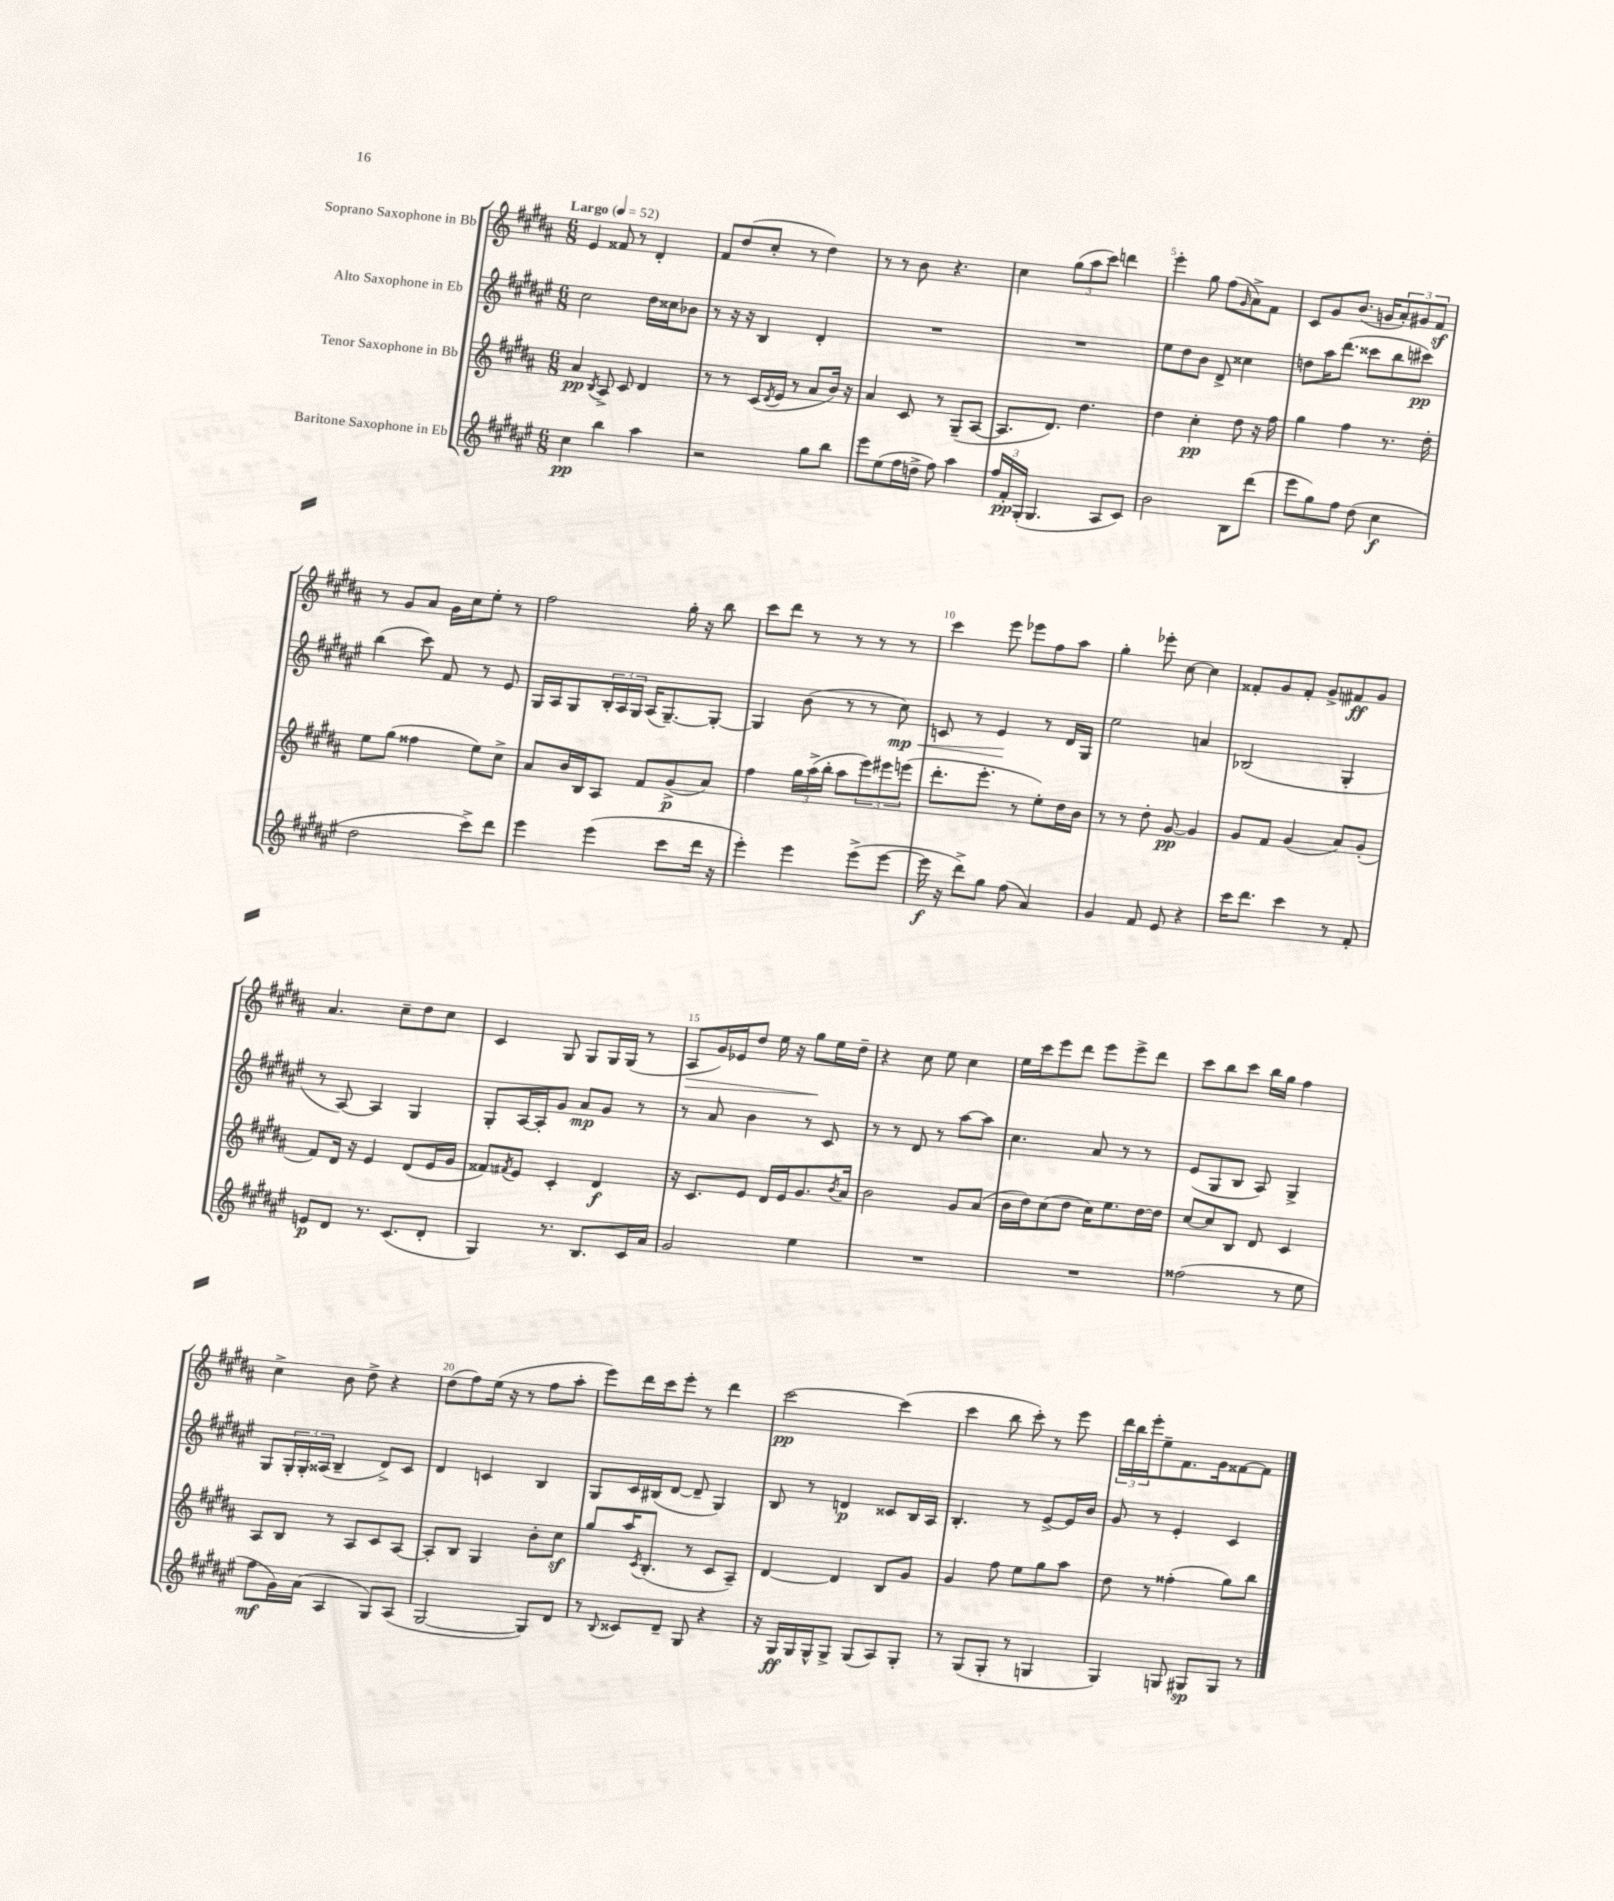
<<
\new StaffGroup <<
\new Staff = "s0" \with { instrumentName = "Soprano Saxophone in Bb" } {
    \clef treble \key b \major \numericTimeSignature \time 6/8 \tempo "Largo" 4 = 52
    e'4 fisis'8 r8 dis'4-. |
    fis'8 dis''8( cis''8-. r8 dis''4) |
    r8 r8 b'8 r4. |
    cis''4 \tuplet 3/2 { gis''8( ais''8 cis'''8) } d'''4 |
    e'''4-. gis''8 fis''8( \grace { gis'16 } ais'8->) fis'8 |
    cis'8 gis'8 b'8.( g'16 \tuplet 3/2 { ais'8-.) gis'8 fis'8\sf } |
    r8 gis'8 ais'8 gis'16 cis''16 e''8-. r8 |
    fis''2 gis''16-. r16 b''8 |
    cis'''8 dis'''8 r8 r8 r8 r8 |
    cis'''4 e'''8 ees'''8 fis''8 ais''8 |
    gis''4-. ees'''8-. cis''8~ cis''4 |
    fisis'8-. gis'8 fisis'8-. gis'8-> fis'8\ff gis'8 |
    ais'4. cis''8-- dis''8 cis''8 |
    cis'4 gis8 gis8 gis16 gis16( r8 |
    ais8\> gis'16) ees'16 dis''8 e''16 r16 gis''8\! e''16 dis''16-- |
    r4 cis''8 e''8 cis''4 |
    e''16 cis'''16 e'''8 dis'''8 e'''8 e'''8-> dis'''8 |
    cis'''8 b''8 cis'''8 b''16 gis''16 fis''4 |
    cis''4-> b'8 dis''8-> r4 |
    dis''8( fis''8) e''16( r16 r8 fis''8 ais''8-. |
    e'''8) dis'''16 cis'''16 e'''8-. r8 dis'''4 |
    cis'''2~\pp cis'''4( |
    cis'''4 b''8 cis'''8-.) r8 e'''8 |
    \tuplet 3/2 { dis'''16 b''16 e'''16-. } e''8-- fis'8. gis'16 fisis'8~ fisis'8 \bar "|." |
}
\new Staff = "s1" \with { instrumentName = "Alto Saxophone in Eb" } {
    \clef treble \key fis \major \numericTimeSignature \time 6/8
    cis''2 dis''16 cisis''16 bes'8 |
    r8 r16 r16 b4 dis'4-. |
    R2. |
    R2. |
    eis''8 dis''8 b'8 dis'8-> cisis''4 |
    d''8 ais''16 dis'''8.( cisis'''8 b''8 cis'''8\pp) |
    b''4( cis'''8) fis'8 r8 eis'8 |
    gis16 ais16 gis8 \tuplet 3/2 { b16-. ais16 gis16 } ais16( gis8.~--) gis8~-. |
    gis4 b'8( r8 r8 cis''8\mp\<) |
    c'8 r8 eis'4\! r8 dis'16 gis16 |
    eis''2 a'4 |
    bes2( gis4-. |
    r8 ais8~) ais4 gis4 |
    gis8-. ais16~ ais16-. gis'8 ais'8\mp gis'8 r8 |
    r8 ais'8 b'4 r8 cis'8 |
    r8 r8 dis'8 r8 ais''8~ ais''8 |
    cis''4. ais'8 r8 r8 |
    eis'8( gis8 b8 ais8) gis4-> |
    gis8 \tuplet 3/2 { gis16-. gis16-. aisis16( } b4-- dis'8->) cis'8 |
    dis'4 c'4 b4 |
    gis8 cis'16 bis16( dis'8~ dis'8-- gis4) |
    b8 r8 d'4\p cisis'8 b16 ais16 |
    b4.-. r8 eis'8~-> eis'16 b'16 |
    gis'8 r8 eis'4-. cis'4 \bar "|." |
}
\new Staff = "s2" \with { instrumentName = "Tenor Saxophone in Bb" } {
    \clef treble \key b \major \numericTimeSignature \time 6/8
    ais'4\pp \acciaccatura { b8 } ais8-> cis'8 dis'4 |
    r8 r8 cis'16( \acciaccatura { dis'8 } e'16 r8 ais'8 b'16) r16 |
    ais'4 cis'8 r8 gis8--( ais8~ |
    ais8. dis'8.) dis''4. |
    dis''4 cis''4-.\pp dis''8 r16 fis''16 |
    gis''4 fis''4 r8. dis''16-. |
    e''8 gis''8( fisis''4 e''8) cis''8-> |
    ais'8 b'16 b16 ais8 fis'8 gis'8->\p( ais'8) |
    fis''4 \tuplet 3/2 { gis''16 ais''16->( b''16-. } ais''8 \tuplet 3/2 { e'''8) eis'''8 e'''8( } |
    dis'''8.-. e'''8.-. r8 e''8-.) dis''16 b'16 |
    r8 r8 dis''8-. gis'8~\pp gis'4 |
    gis'8 fis'8 gis'4( ais'8) gis'8-.( |
    fis'8) dis'16 r16 e'4 dis'8( e'16 gis'16 |
    fisis'8) \acciaccatura { fis'8 } e'8 cis'4-. dis'4\f |
    r16 cis'8. e'8 dis'16 e'16 gis'8. \acciaccatura { b'8 } ais'16 |
    b'2 gis'8 ais'8( |
    b'16 dis''16) cis''8( dis''8 cis''16) e''8. dis''16~ dis''16 |
    cis''8~ cis''8 b8 dis'8 cis'4 |
    ais8 b8 r8 ais8 cis'8 ais8~ |
    ais8-. b8 gis4 b'8-. cis''8\sf |
    gis''8 ais''16 \acciaccatura { cis'8 } b8.-.( r8 cis'8 ais8--) |
    dis'4~ dis'4 b8 gis'8 |
    gis'4 fis''8 e''8 gis''8 ais''8 |
    dis''8 r8 fisis''4-.( gis''8) b''8 \bar "|." |
}
\new Staff = "s3" \with { instrumentName = "Baritone Saxophone in Eb" } {
    \clef treble \key fis \major \numericTimeSignature \time 6/8
    cis''4\pp b''4 ais''4 |
    r2 gis''8 b''8 |
    eis'''8 eis''8( fis''16 d''16-> fis''8) ais''4 |
    \tuplet 3/2 { fis''16 fis'16-.\pp gis16-.( } gis4. ais8 cis'8) |
    b'2 b8 dis'''8( |
    eis'''8 gis''8) fis''8 dis''8( cis''4\f |
    dis''2 cis'''8->) dis'''8 |
    eis'''4 eis'''4( cis'''8 dis'''16 r16 |
    eis'''4-.) eis'''4 eis'''8->( eis'''8~ |
    eis'''16\f r16 dis'''8->) gis''8 fis''8( ais'4) |
    gis'4 fis'8 eis'8 r4 |
    cis'''16 dis'''8. cis'''4 r8 fis'8-. |
    e'8\p dis'8 r8. cis'8.( dis'8-. |
    gis4) r8. b8. cis'16 ais'16 |
    gis'2 eis''4 |
    R2. |
    R2. |
    fisis''2( r8 eis''8 |
    fis''8\mf gis'16) ais'16( ais4 gis8) ais8( |
    gis2~ gis8) dis'8 |
    r8 \appoggiatura { b8 } cisis'8 dis'8-- gis8 r4 |
    r16 gis16\ff gis16 gis16-^ gis8-> gis8( ais8) gis8-. |
    r8 gis8( gis8-. r8 g4 |
    gis4) g8 gis8\sp gis8 r8 \bar "|." |
}
>>
>>
\layout { \context { \Score \override BarNumber.break-visibility = ##(#f #t #t) barNumberVisibility = #(every-nth-bar-number-visible 5) } }
